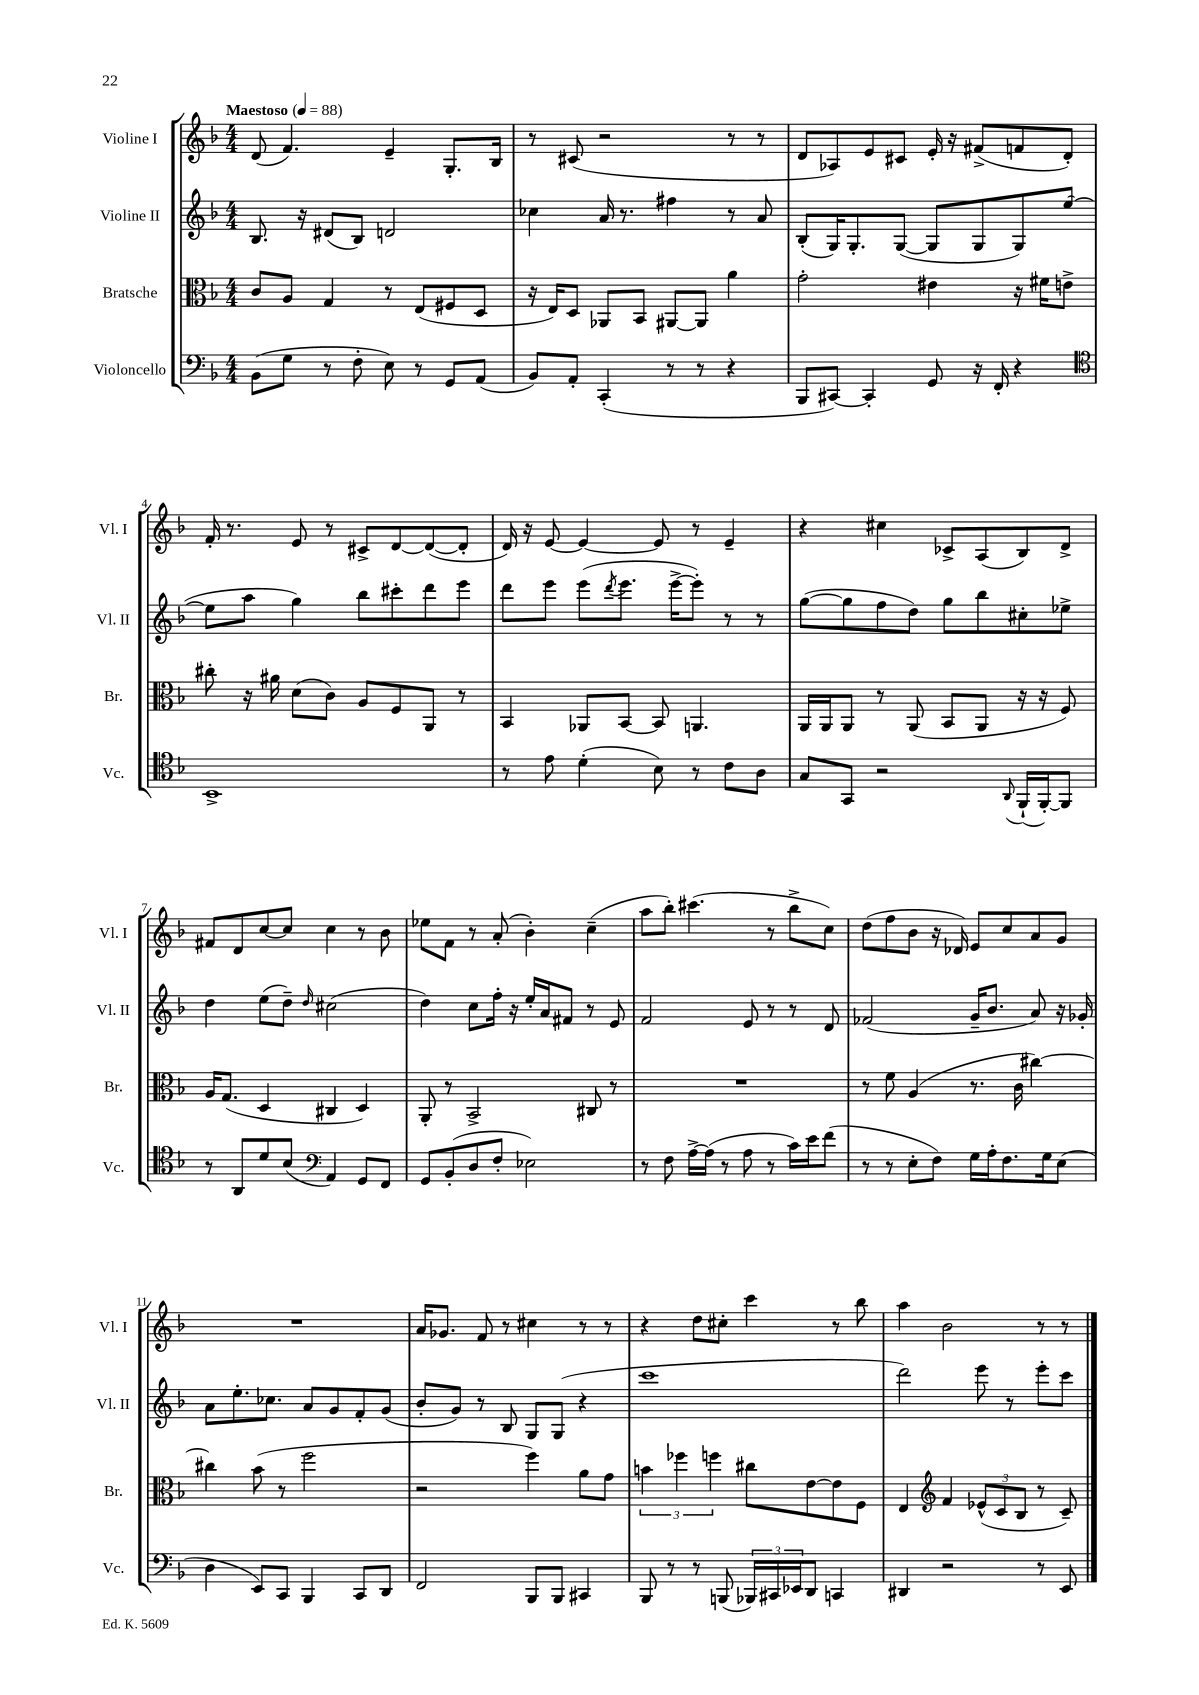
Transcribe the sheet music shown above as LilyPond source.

<<
\new StaffGroup <<
\new Staff = "s0" \with { instrumentName = "Violine I" shortInstrumentName = "Vl. I" } {
    \clef treble \key f \major \numericTimeSignature \time 4/4 \tempo "Maestoso" 4 = 88
    d'8( f'4.) e'4-- g8.-. bes16 |
    r8 cis'8( r2 r8 r8 |
    d'8 aes8) e'8 cis'8 e'16-. r16 fis'8->( f'8 d'8-.) |
    f'16-. r8. e'8 r8 cis'8-> d'8~ d'8~( d'8-. |
    d'16) r16 e'8~ e'4~ e'8 r8 e'4-- |
    r4 cis''4 ces'8-> a8( bes8) d'8-> |
    fis'8 d'8 c''8~ c''8 c''4 r8 bes'8 |
    ees''8 f'8 r8 a'8-.( bes'4-.) c''4--( |
    a''8 bes''8-.) cis'''4.( r8 bes''8-> c''8) |
    d''8( f''8 bes'8 r16 des'16) e'8 c''8 a'8 g'8 |
    R1 |
    a'16 ges'8. f'8 r8 cis''4 r8 r8 |
    r4 d''8 cis''8-. c'''4 r8 bes''8 |
    a''4 bes'2 r8 r8 \bar "|." |
}
\new Staff = "s1" \with { instrumentName = "Violine II" shortInstrumentName = "Vl. II" } {
    \clef treble \key f \major \numericTimeSignature \time 4/4
    bes8. r16 dis'8( bes8) d'2 |
    ces''4 a'16 r8. fis''4 r8 a'8 |
    bes8-.( g16) g8.-. g8~( g8 g8 g8) e''8~( |
    e''8 a''8 g''4) bes''8 cis'''8-. d'''8 e'''8 |
    d'''8 e'''8 e'''8( \acciaccatura { d'''8 } e'''8. e'''16~-> e'''8-.) r8 r8 |
    g''8~( g''8 f''8 d''8) g''8 bes''8 cis''8-. ees''8-> |
    d''4 e''8( d''8--) \grace { d''16 } cis''2( |
    d''4) c''8 f''16-. r16 e''16-. a'16 fis'8 r8 e'8 |
    f'2 e'8 r8 r8 d'8 |
    fes'2( g'16-- bes'8. a'8) r16 ges'16-. |
    a'8 e''8.-. ces''8. a'8 g'8 f'8-. g'8( |
    bes'8-. g'8) r8 bes8 g8 g8( r4 |
    c'''1 |
    d'''2) e'''8 r8 e'''8-. c'''8 \bar "|." |
}
\new Staff = "s2" \with { instrumentName = "Bratsche" shortInstrumentName = "Br." } {
    \clef alto \key f \major \numericTimeSignature \time 4/4
    c'8 a8 g4 r8 e8( fis8 d8 |
    r16 e16) d8 aes,8 bes,8 ais,8~ ais,8 a'4 |
    g'2-. eis'4 r16 fis'16 e'8-> |
    cis''8-. r16 ais'16 d'8( c'8) a8 f8 a,8 r8 |
    bes,4 aes,8 bes,8~ bes,8 a,4. |
    a,16 a,16 a,8 r8 a,8( bes,8 a,8 r16 r16 f8) |
    a16 g8.( d4 cis4 d4) |
    a,8-. r8 bes,2-> cis8 r8 |
    R1 |
    r8 f'8 a4( r8. c'16 cis''4~) |
    cis''4 bes'8( r8 f''2 |
    r2 f''4) a'8 g'8 |
    \tuplet 3/2 { b'4 fes''4 f''4 } cis''8 e'8~ e'8 f8 |
    e4 \clef treble f'4 \tuplet 3/2 { ees'8-^( c'8 bes8 } r8 c'8--) \bar "|." |
}
\new Staff = "s3" \with { instrumentName = "Violoncello" shortInstrumentName = "Vc." } {
    \clef bass \key f \major \numericTimeSignature \time 4/4
    bes,8( g8 r8 f8-. e8) r8 g,8 a,8( |
    bes,8) a,8-. c,4-.( r8 r8 r4 |
    bes,,8 cis,8~) cis,4-. g,8 r16 f,16-. r4 |
    \clef tenor bes,1-> |
    r8 e'8 d'4-.( bes8) r8 c'8 a8 |
    g8 g,8 r2 \appoggiatura { a,8 } f,16-!( f,16~-.) f,8 |
    r8 a,8 d'8 bes8( \clef bass a,4) g,8 f,8 |
    g,8 bes,8-.( d8 f8-. ees2) |
    r8 f8 a16~-> a16( r8 a8 r8 c'16) e'16 f'8( |
    r8 r8 e8-. f8) g16 a16-. f8. g16 e8( |
    d4 e,8) c,8 bes,,4 c,8 d,8 |
    f,2 bes,,8 bes,,8 cis,4 |
    bes,,8 r8 r8 b,,8( \tuplet 3/2 { bes,,16) cis,16 ees,16 } d,8 c,4 |
    dis,4 r2 r8 e,8 \bar "|." |
}
>>
>>
